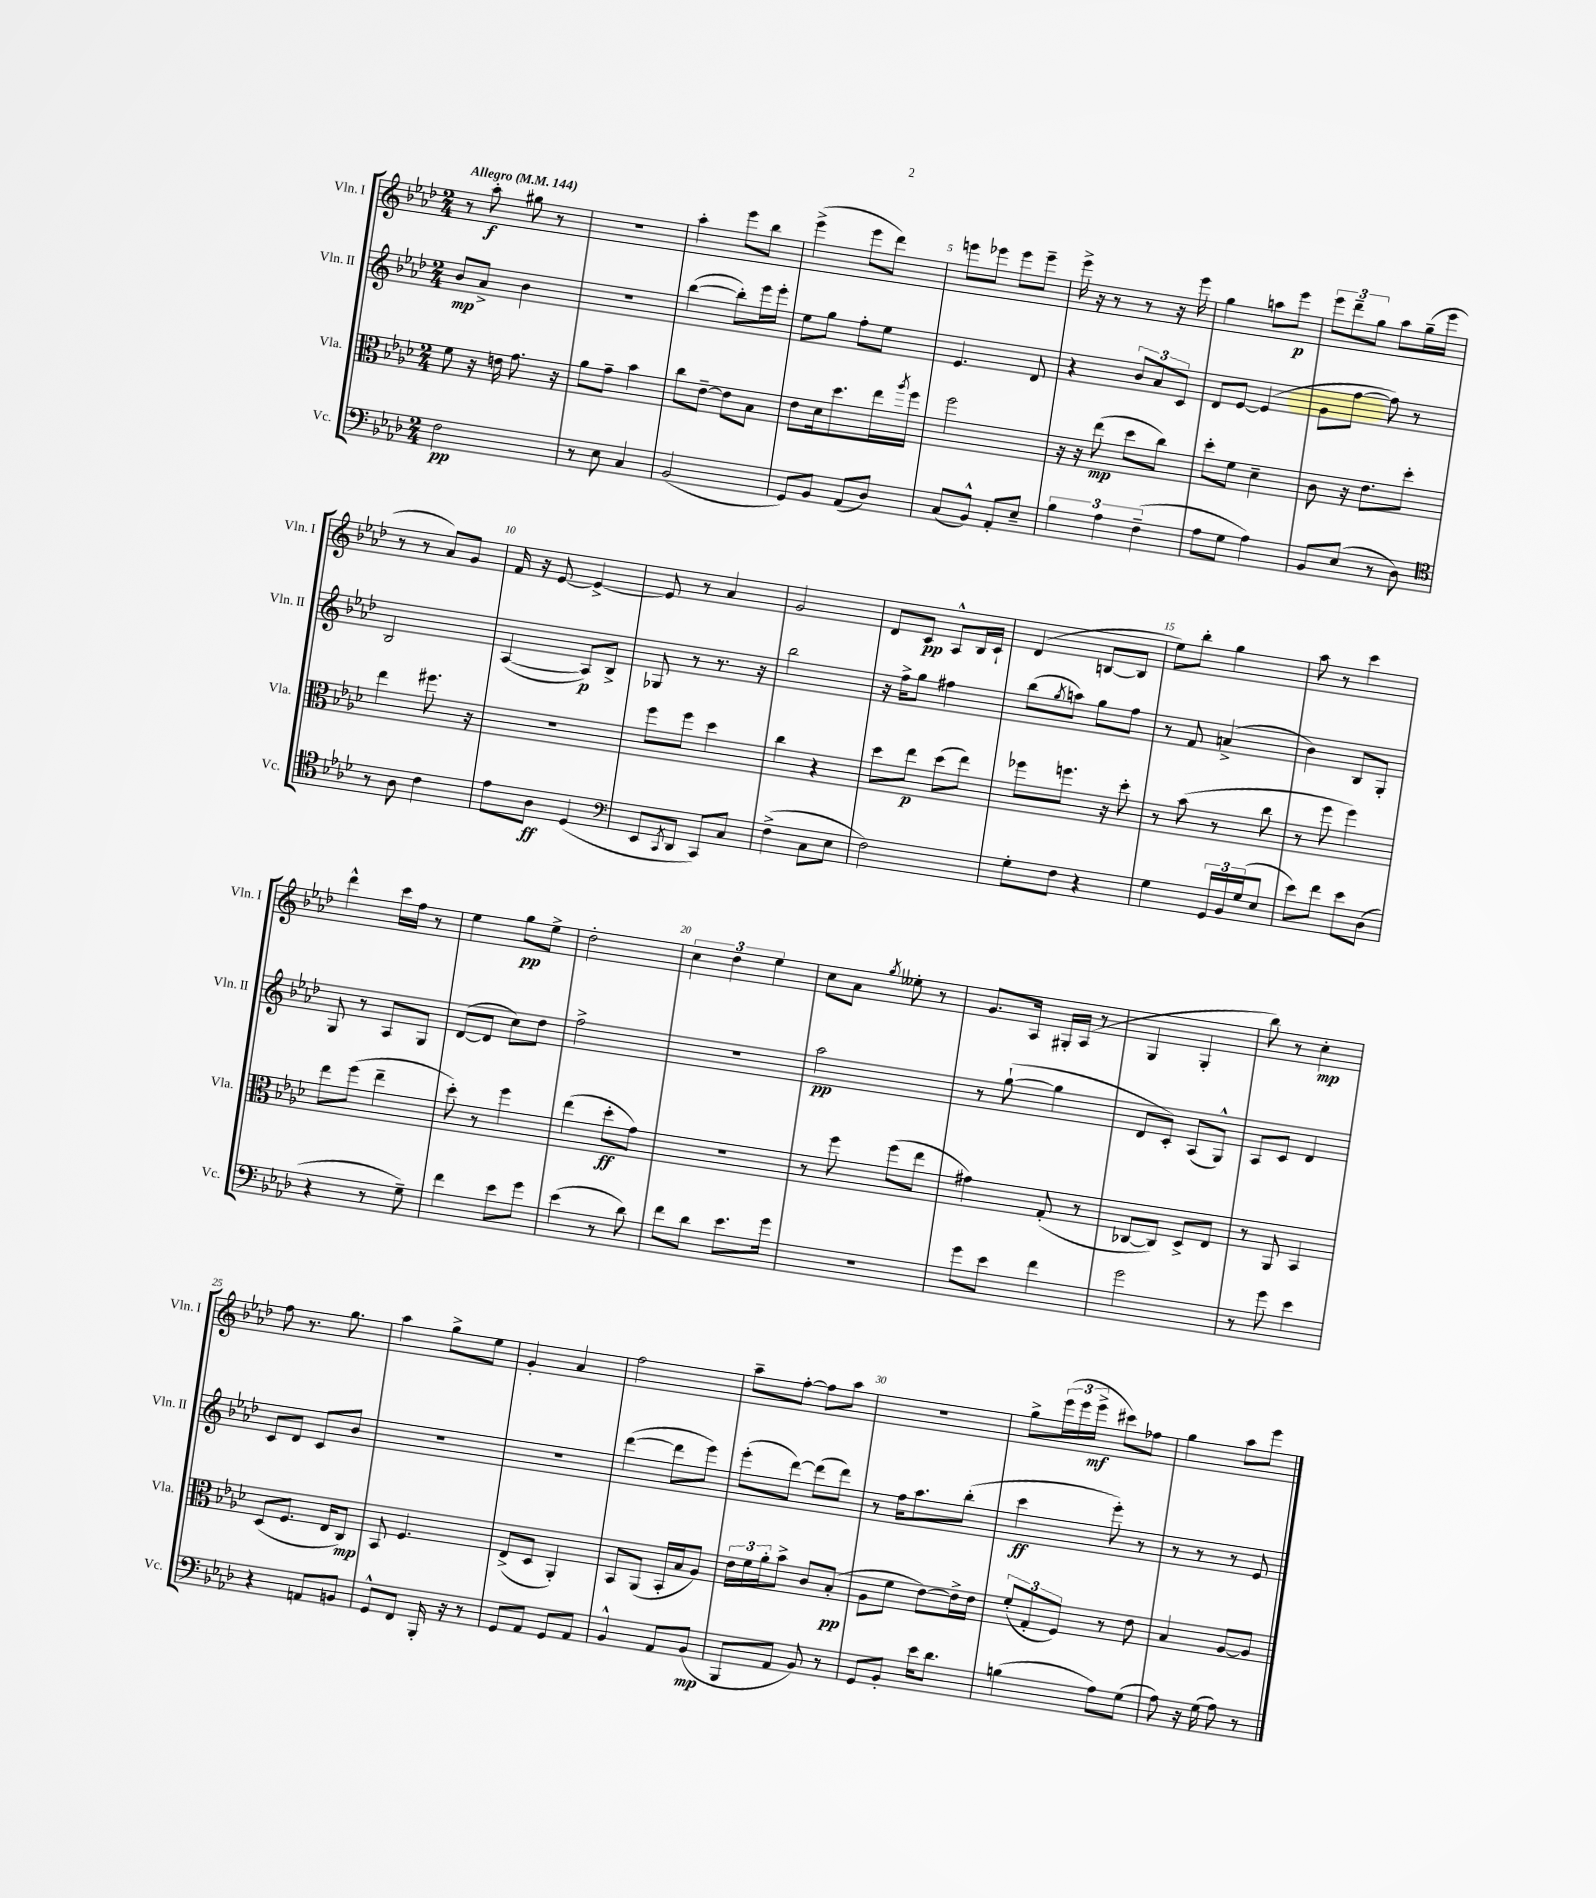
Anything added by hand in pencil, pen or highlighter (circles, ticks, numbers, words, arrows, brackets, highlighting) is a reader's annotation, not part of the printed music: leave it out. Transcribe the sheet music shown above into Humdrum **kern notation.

**kern	**dynam	**kern	**dynam	**kern	**dynam	**kern	**dynam
*part4	*part4	*part3	*part3	*part2	*part2	*part1	*part1
*staff4	*staff4	*staff3	*staff3	*staff2	*staff2	*staff1	*staff1
*I"Vc.	*	*I"Vla.	*	*I"Vln. II	*	*I"Vln. I	*
*I'Vc.	*	*I'Vla.	*	*I'Vln. II	*	*I'Vln. I	*
*clefF4	*	*clefC3	*	*clefG2	*	*clefG2	*
*k[b-e-a-d-]	*	*k[b-e-a-d-]	*	*k[b-e-a-d-]	*	*k[b-e-a-d-]	*
*M2/4	*	*M2/4	*	*M2/4	*	*M2/4	*
*MM144	*	*MM144	*	*MM144	*	*MM144	*
=1	=1	=1	=1	=1	=1	=1	=1
!	!	!	!	!	!	!LO:TX:a:B:t=Allegro	!
2F\	pp	8f\	.	8b-/L	mp	8r	.
.	.	16r	.	8a-^/J	.	8aa-'\	f
.	.	16en\	.	.	.	.	.
.	.	8.g\	.	4b-\	.	8gg#X\	.
.	.	.	.	.	.	8r	.
.	.	16r	.	.	.	.	.
=2	=2	=2	=2	=2	=2	=2	=2
8r	.	8a-\L	.	2r	.	2r	.
8E-\	.	8g~\J	.	.	.	.	.
4C/	.	4b-\	.	.	.	.	.
=3	=3	=3	=3	=3	=3	=3	=3
(2BB-/	.	8cc\L	.	([4bb-\	.	4aa-'\	.
.	.	[8e-~\J	.	.	.	.	.
.	.	8e-\L]	.	8bb-'\L])	.	8eee-\L	.
.	.	8B-\J	.	16eee-\L	.	8bb-\J	.
.	.	.	.	16eee-'\JJ	.	.	.
=4	=4	=4	=4	=4	=4	=4	=4
8GG/L)	.	8e-\L	.	8ee-\L	.	(4eee-^\	.
8BB-/J	.	16d-\k	.	8gg\J	.	.	.
.	.	8.dd-\	.	.	.	.	.
(8AA-/L	.	.	.	8ff'\L	.	8eee-\L	.
8D-/J)	.	16ee-\L	.	8ee-\J	.	8ddd-\J)	.
.	.	8qaa-/	.	.	.	.	.
.	.	16ff\JJ	.	.	.	.	.
=5	=5	=5	=5	=5	=5	=5	=5
(8C/L	.	2ff\	.	4.e-/	.	8eeen\L	.
8BB-^^/J)	.	.	.	.	.	8eee-X\J	.
8AA-'/L	.	.	.	.	.	8eee-\L	.
8E-~/J	.	.	.	8d-/	.	8eee-~\J	.
=6	=6	=6	=6	=6	=6	=6	=6
6B-\	.	16r	.	4r	.	16eee-^\	.
.	.	16r	.	.	.	16r	.
.	.	(8ee-\	mp	.	.	8r	.
6A-\	.	.	.	.	.	.	.
.	.	8dd-\L	.	12b-/L	.	8r	.
(6F~\	.	.	.	12a-/	.	.	.
.	.	8cc\J)	.	.	.	16r	.
.	.	.	.	12c/J	.	.	.
.	.	.	.	.	.	16eee-\	.
=7	=7	=7	=7	=7	=7	=7	=7
8A-\L	.	8dd-'\L	.	8d-/L	.	4gg\	.
8G\J	.	8f\J	.	[8e-/J	.	.	.
4A-\)	.	4d-~\	.	(4e-/]	.	8aan\L	.
.	.	.	.	.	.	8eee-\J	p
=8	=8	=8	=8	=8	=8	=8	=8
8BB-/L	.	8c\	.	8g\L	.	12eee-\L	.
.	.	.	.	.	.	12ddd-~\	.
(8E-/J	.	16r	.	[8ff\J	.	.	.
.	.	.	.	.	.	12gg\J	.
.	.	8.e-\L	.	.	.	.	.
8r	.	.	.	8ff\])	.	8aa-\L	.
8D-\)	.	8dd-'\J	.	8r	.	(16gg~\L	.
.	.	.	.	.	.	16eee-\JJ	.
!!LO:LB:g=z
=9	=9	=9	=9	=9	=9	=9	=9
*clefC4	*	*	*	*	*	*	*
8r	.	4ee-\	.	2B-/	.	8r	.
8A-\	.	.	.	.	.	8r	.
4c\	.	8.ff#X\	.	.	.	8a-/L)	.
.	.	.	.	.	.	8g/J	.
.	.	16r	.	.	.	.	.
=10	=10	=10	=10	=10	=10	=10	=10
8e-\L	.	2r	.	([4A-/	.	16f/	.
.	.	.	.	.	.	16r	.
8A-\J	ff	.	.	.	.	[8e-/	.
(4D-/	.	.	.	8A-/L])	p	4e-^/_	.
.	.	.	.	8B-^/J	.	.	.
=11	=11	=11	=11	=11	=11	=11	=11
*clefF4	*	*	*	*	*	*	*
8EE-/L	.	8ff\L	.	8G-X/	.	8e-/]	.
8qCC/	.	.	.	.	.	.	.
8DD-/J	.	8ff\J	.	8r	.	8r	.
8CC/L)	.	4dd-\	.	8.r	.	4a-/	.
8C/J	.	.	.	.	.	.	.
.	.	.	.	16r	.	.	.
=12	=12	=12	=12	=12	=12	=12	=12
(4F^\	.	4cc\	.	2bb-\	.	2g/	.
8C\L	.	4r	.	.	.	.	.
8E-\J	.	.	.	.	.	.	.
=13	=13	=13	=13	=13	=13	=13	=13
2F\)	.	8dd-\L	.	16r	.	8d-/L	.
.	.	.	.	16ff^\KL	.	.	.
.	.	8ee-\J	p	8gg\J	.	8c/J	pp
.	.	(8dd-\L	.	4ff#X\	.	8A-^^/L	.
.	.	8ee-\J)	.	.	.	16B-/L	.
.	.	.	.	.	.	16c`/JJ	.
=14	=14	=14	=14	=14	=14	=14	=14
8G'\L	.	8ff-X\L	.	(8bb-\L	.	(4d-/	.
.	.	.	.	8qgg/	.	.	.
8F\J	.	8.ffn\J	.	8aan\J)	.	.	.
4r	.	.	.	8gg\L	.	[8Bn/L	.
.	.	16r	.	.	.	.	.
.	.	8dd-'\	.	8ff\J	.	8B/J]	.
=15	=15	=15	=15	=15	=15	=15	=15
4G\	.	8r	.	8r	.	8ee-\L)	.
.	.	(8b-\	.	8f/	.	8bb-'\J	.
24GG/LL	.	8r	.	(4an^/	.	4gg\	.
24BB-/	.	.	.	.	.	.	.
(24G/J	.	.	.	.	.	.	.
8E-/J	.	8cc\	.	.	.	.	.
=16	=16	=16	=16	=16	=16	=16	=16
8e-\L)	.	8r	.	4b-\)	.	8aa-\	.
8f\J	.	8ff\	.	.	.	8r	.
8e-\L	.	4ff\)	.	8B-/L	.	4ccc\	.
(8D-\J	.	.	.	8G'/J	.	.	.
!!LO:LB:g=z
=17	=17	=17	=17	=17	=17	=17	=17
4r	.	8ee-\L	.	8G/	.	4ddd-^^\	.
.	.	(8ff\J	.	8r	.	.	.
8r	.	4ee-~\	.	8A-/L	.	16ccc\LL	.
.	.	.	.	.	.	16ff\JJ	.
8G~\)	.	.	.	8G/J	.	8r	.
=18	=18	=18	=18	=18	=18	=18	=18
4f\	.	8dd-'\)	.	([8d-/L	.	4ee-\	.
.	.	8r	.	8d-/J]	.	.	.
8e-\L	.	4ff\	.	8cc\L)	.	8gg\L	pp
8g\J	.	.	.	8dd-\J	.	8ee-^\J	.
=19	=19	=19	=19	=19	=19	=19	=19
(4e-\	.	(4ee-\	.	2ff^\	.	2dd-'\	.
8r	.	8dd-'\L	ff	.	.	.	.
8d-\)	.	8g\J)	.	.	.	.	.
=20	=20	=20	=20	=20	=20	=20	=20
8f\L	.	2r	.	2r	.	6cc\	.
8d-\J	.	.	.	.	.	.	.
.	.	.	.	.	.	6dd-\	.
8.e-\L	.	.	.	.	.	.	.
.	.	.	.	.	.	6ee-\	.
16g\Jk	.	.	.	.	.	.	.
=21	=21	=21	=21	=21	=21	=21	=21
2r	.	8r	.	2aa-\	pp	8cc\L	.
.	.	8ff\	.	.	.	8a-\J	.
.	.	.	.	.	.	8qgg/	.
.	.	(8ff\L	.	.	.	8ee--X'\	.
.	.	8ee-\J	.	.	.	8r	.
=22	=22	=22	=22	=22	=22	=22	=22
8g\L	.	4g#X\)	.	8r	.	8.g/L	.
8e-\J	.	.	.	([8gg`\	.	.	.
.	.	.	.	.	.	16A-/Jk	.
4f\	.	(8G'/	.	4gg\]	.	16G#X'/LL	.
.	.	.	.	.	.	(16A-/JJ	.
.	.	8r	.	.	.	8r	.
=23	=23	=23	=23	=23	=23	=23	=23
2g\	.	[8C-X/L	.	8d-/L	.	4G/	.
.	.	8C-/J])	.	8c'/J)	.	.	.
.	.	8D-^/L	.	(8A-/L	.	4G'/	.
.	.	8E-/J	.	8G^^/J)	.	.	.
=24	=24	=24	=24	=24	=24	=24	=24
8r	.	8r	.	8A-/L	.	8bb-\)	.
8g\	.	8AA-/	.	8c/J	.	8r	.
4e-\	.	4BB-/	.	4d-/	.	4cc'\	mp
!!LO:LB:g=z
=25	=25	=25	=25	=25	=25	=25	=25
4r	.	(8D-/L	.	8c/L	.	8ff\	.
.	.	8.F/J	.	8d-/J	.	8.r	.
8AAn/L	.	.	.	8c/L	.	.	.
.	.	16E-/KL	.	.	.	8.gg\	.
8BBn/J	.	8C/J)	mp	8b-/J	.	.	.
=26	=26	=26	=26	=26	=26	=26	=26
8GG^^/L	.	8BB-/	.	2r	.	4aa-\	.
8FF/J	.	4.F/	.	.	.	.	.
16BBB-'/	.	.	.	.	.	8gg^\L	.
16r	.	.	.	.	.	.	.
8r	.	.	.	.	.	8ee-\J	.
=27	=27	=27	=27	=27	=27	=27	=27
8GG/L	.	(8E-^/L	.	2r	.	4g'/	.
8AA-/J	.	8D-/J	.	.	.	.	.
8GG/L	.	4AA-'/)	.	.	.	4a-/	.
8AA-/J	.	.	.	.	.	.	.
=28	=28	=28	=28	=28	=28	=28	=28
4BB-^^/	.	8BB-/L	.	([4ddd-\	.	2ff\	.
.	.	(8AA-/J	.	.	.	.	.
8AA-/L	.	16BB-'/LL	.	8ddd-\L]	.	.	.
.	.	16B-/J	.	.	.	.	.
(8BB-/J	mp	8A-/J)	.	8eee-\J)	.	.	.
=29	=29	=29	=29	=29	=29	=29	=29
8BBB-/L	.	24e-\LL	.	(8eee-'\L	.	8aa-~\L	.
.	.	24f\	.	.	.	.	.
.	.	24a-'\J	.	.	.	.	.
8AA-/J	.	8b-^\J	.	[8ddd-\J)	.	[8ff'\J	.
8BB-/)	.	8c/L	.	(8ddd-\L]	.	8ff\L]	.
8r	.	(8B-'/J	pp	8ddd-\J)	.	8aa-\J	.
=30	=30	=30	=30	=30	=30	=30	=30
8GG/L	.	8A-\L	.	8r	.	2r	.
8BB-'/J	.	8f\J	.	16ff\KL	.	.	.
.	.	.	.	8.aa-\	.	.	.
16e-\KL	.	[8e-\L)	.	.	.	.	.
8.d-\J	.	.	.	.	.	.	.
.	.	16e-^\L]	.	(8bb-'\J	.	.	.
.	.	16e-\JJ	.	.	.	.	.
=31	=31	=31	=31	=31	=31	=31	=31
(4Bn\	.	(12f'/L	.	4ccc\	ff	8gg^\L	.
.	.	12G'/	.	.	.	.	.
.	.	.	.	.	.	(24eee-\L	.
.	.	12F/J)	.	.	.	24eee-\	.
.	.	.	.	.	.	24eee-^\JJ	mf
8A-\L)	.	8r	.	8eee-'\)	.	8ccc#X\L)	.
(8G\J	.	8e-\	.	8r	.	8ff-X\J	.
=32	=32	=32	=32	=32	=32	=32	=32
8A-\)	.	4B-/	.	8r	.	4gg\	.
16r	.	.	.	8r	.	.	.
(16G\	.	.	.	.	.	.	.
8A-\)	.	[8A-/L	.	8r	.	8aa-\L	.
8r	.	8A-/J]	.	8e-/	.	8eee-\J	.
==	==	==	==	==	==	==	==
*-	*-	*-	*-	*-	*-	*-	*-
